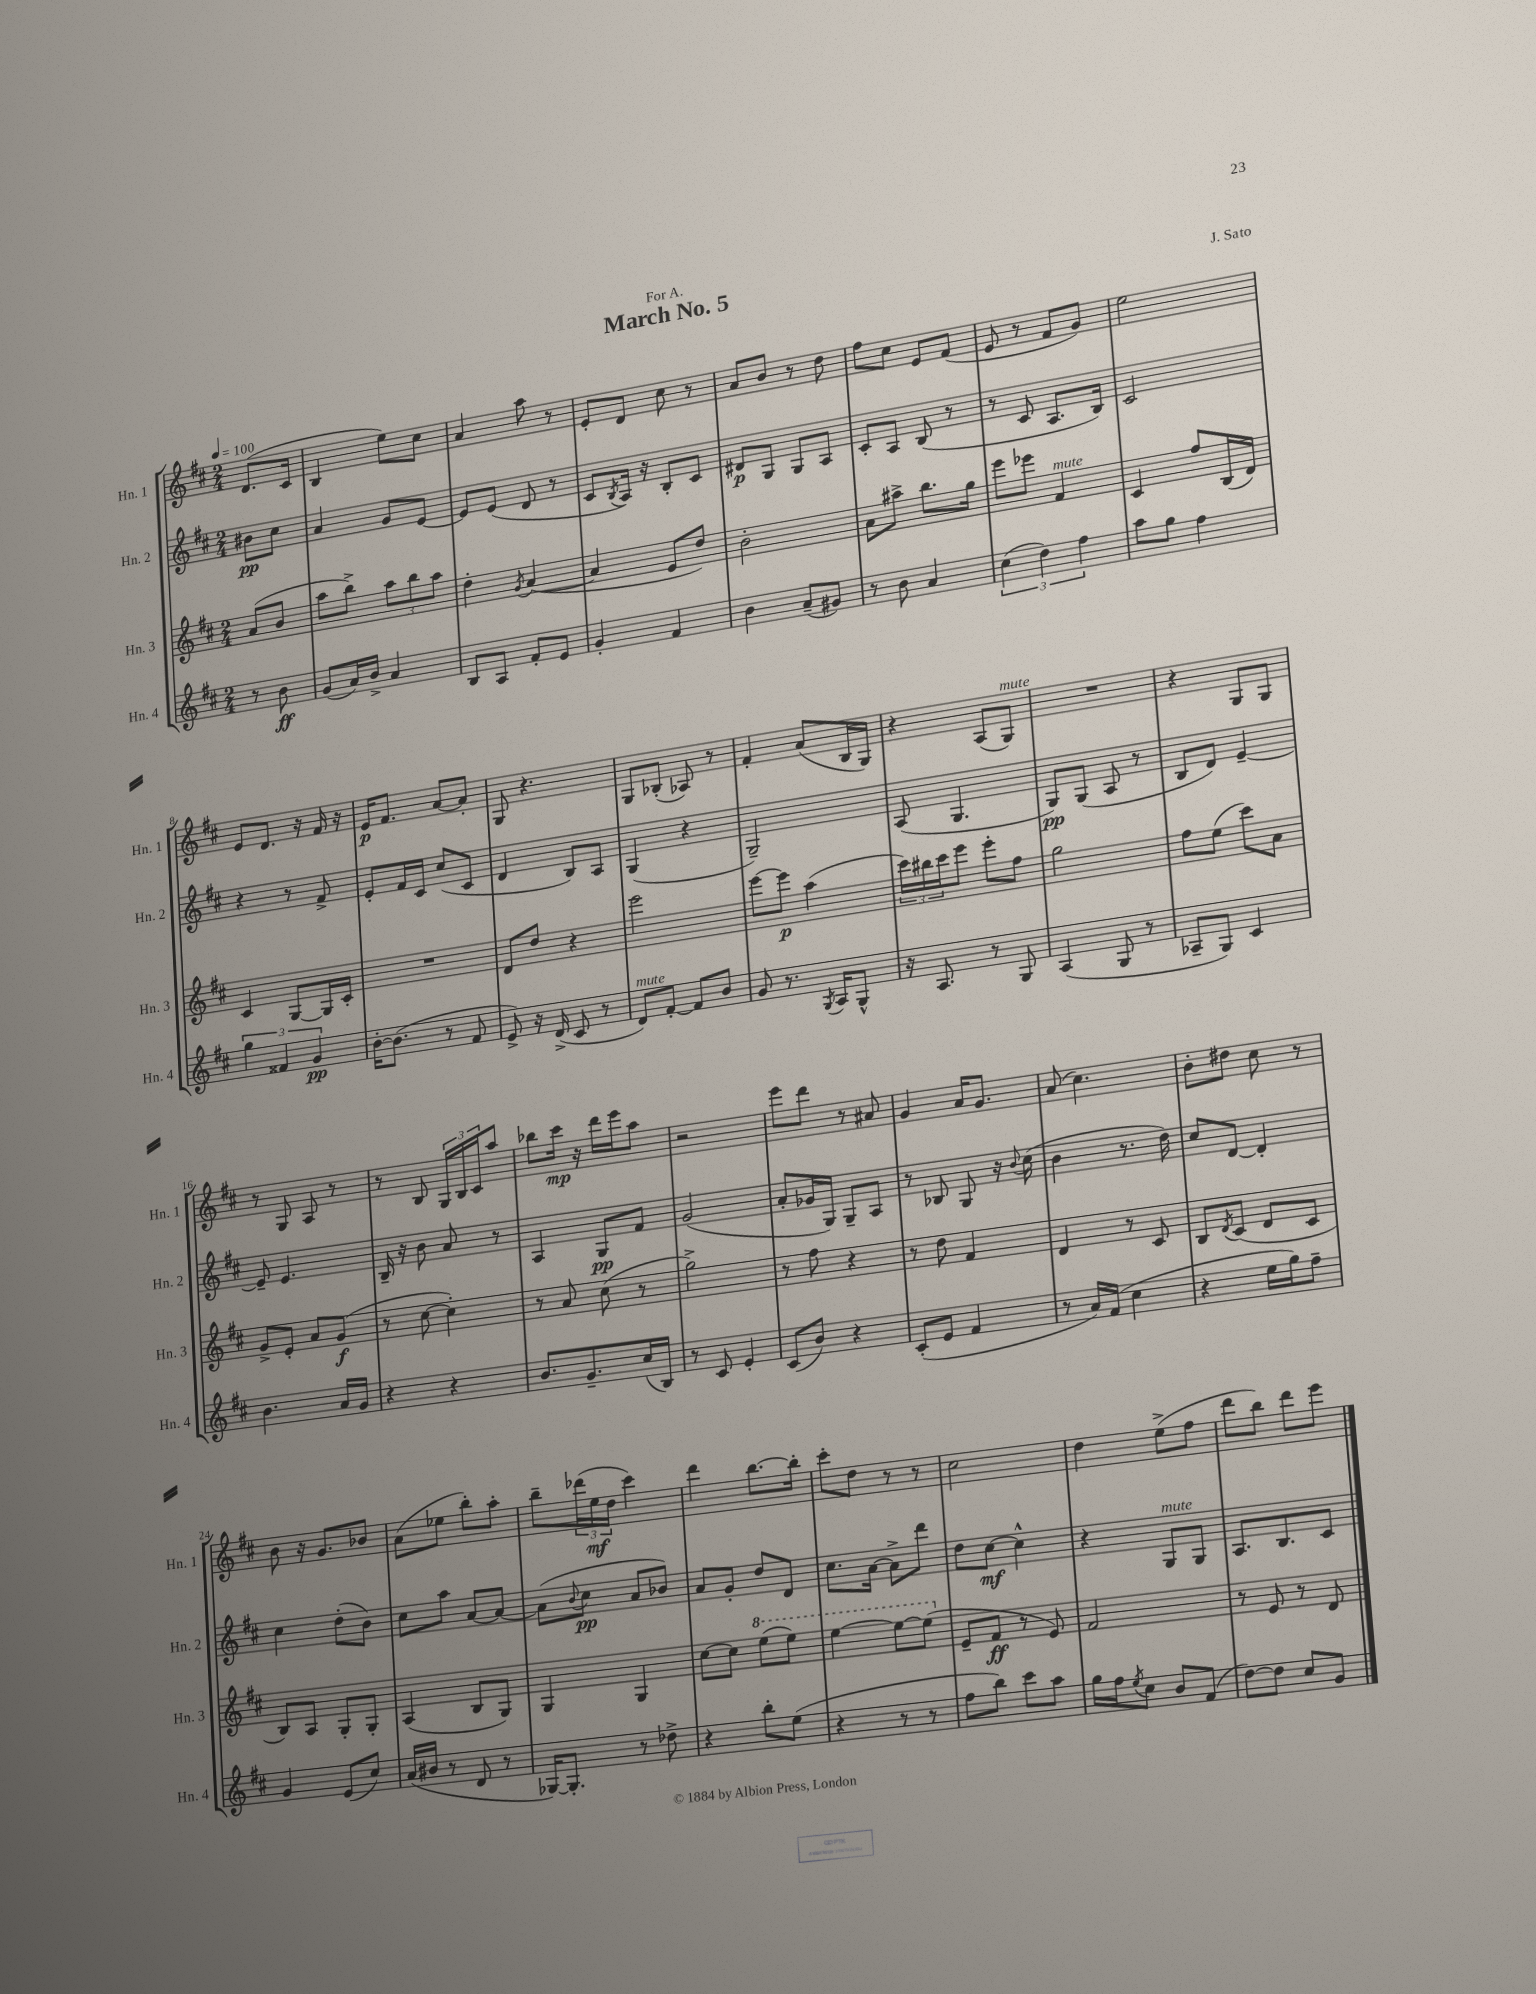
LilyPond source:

\header { title = "March No. 5" composer = "J. Sato" dedication = "For A." }
<<
\new StaffGroup <<
\new Staff = "s0" \with { instrumentName = "Hn. 1" shortInstrumentName = "Hn. 1" } {
    \clef treble \key d \major \numericTimeSignature \time 2/4 \partial 4 \tempo 4 = 100
    d'8.( cis'16 |
    b4 e''8) cis''8 |
    a'4 a''8 r8 |
    e'8-. d'8 cis''8 r8 |
    a'8 b'8 r8 d''8 |
    fis''8 cis''8 e'8 fis'8( |
    e'8 r8 fis'8 g'8) |
    e''2 |
    e'8 d'8. r16 fis'16 r16 |
    e'16\p fis'8. a'8~ a'8-. |
    g8 r4. |
    g8 bes8-.( aes8) r8 |
    fis'4-. a'8( b16 g16) |
    r4 a8( g8^\markup { \italic "mute" }) |
    R2 |
    r4 g8 g8 |
    r8 g8 a8 r8 |
    r8 b8 \tuplet 3/2 { g16 b16 cis'16 } a''8 |
    bes''8 cis'''16\mp r16 d'''16 e'''16 a''8 |
    r2 |
    e'''8 d'''8 r8 ais'8 |
    g'4 a'16 g'8. |
    a'8( cis''4.) |
    b'8-. dis''8 cis''8 r8 |
    b'8 r16 g'8. bes'8 |
    a'8( ees''8 b''8-.) a''8-. |
    b''8-- \tuplet 3/2 { des'''16( e''16\mf d''16 } cis'''4) |
    d'''4 b''8.~ b''16-. |
    cis'''8-. d''8 r8 r8 |
    cis''2 |
    d''4 e''8->( fis''8 |
    d'''8 b''8) d'''8 e'''8 \bar "|." |
}
\new Staff = "s1" \with { instrumentName = "Hn. 2" shortInstrumentName = "Hn. 2" } {
    \clef treble \key d \major \numericTimeSignature \time 2/4 \partial 4
    bis'8\pp cis''8 |
    a'4 g'8 e'8~ |
    e'8 e'8( d'8 r8 |
    cis'8 \acciaccatura { b8 } a16) r16 b8-. cis'8 |
    dis'8\p g8 g8 a8 |
    cis'8-. a8 b8( r8 |
    r8 cis'8 a8. b16) |
    cis'2 |
    r4 r8 fis'8-> |
    e'8-. fis'16 cis'16 cis''8( cis'8 |
    d'4 b8) a8 |
    g4( r4 |
    g2--) |
    a8( g4. |
    g8\pp) g8( a8 r8 |
    b8 d'8) e'4~-- |
    e'8-- e'4. |
    b16-- r16 b'8 a'8 r8 |
    a4 g8\pp fis'8 |
    g'2( |
    a'8-. ges'16 g16) g8-- a8 |
    r8 bes8 g8 r16 \appoggiatura { b'8 } cis''16( |
    b'4 r8. d''16) |
    cis''8 d'8~ d'4-. |
    cis''4 d''8-.( b'8) |
    cis''8 a''8 a'8~ a'8~ |
    a'8( \appoggiatura { b'8 } cis''8\pp a'8 bes'8) |
    a'8 g'8-. d''8 d'8 |
    cis''8. a'16~ a'8-> d'''8 |
    d''8 cis''8~\mf cis''4-^ |
    r4 g8^\markup { \italic "mute" } g8 |
    a8. b8. cis'8 \bar "|." |
}
\new Staff = "s2" \with { instrumentName = "Hn. 3" shortInstrumentName = "Hn. 3" } {
    \clef treble \key d \major \numericTimeSignature \time 2/4 \partial 4
    a'8( b'8 |
    a''8 b''8->) \tuplet 3/2 { a''8 b''8 a''8 } |
    d''4-. \acciaccatura { g'8 } a'4~( |
    a'4 e'8 d''8) |
    b'2-. |
    a'8 ais''8-> b''8. g''16 |
    e'''8 ees'''8 fis'4^\markup { \italic "mute" } |
    cis'4 fis''8 b16( d'16) |
    cis'4 g8~ g16 cis'16-. |
    R2 |
    d'8 d''8 r4 |
    e'''2 |
    e'''8~ e'''8\p a''4( |
    \tuplet 3/2 { cis'''16) bis''16 cis'''16 } e'''8 e'''8-. fis''8 |
    g''2 |
    fis''8 e''8( cis'''8) a'8 |
    g'8-> e'8-. a'8 g'8\f( |
    r8 cis''8~ cis''4-.) |
    r8 a'8 cis''8( r8 |
    g''2->) |
    r8 fis''8 r4 |
    r8 d''8 fis'4 |
    d'4 r8 cis'8 |
    b8 \acciaccatura { d'8 } cis'8( d'8 cis'8 |
    b8) a8 g8-. g8-. |
    a4( b8 g8) |
    g4 g4 |
    cis''8~ cis''8 \ottava #1 e'''8( e'''8) |
    e'''4~ e'''8~ e'''8( \ottava #0 |
    e'8-- fis'8\ff r8 e'8) |
    fis'2 |
    r8 e'8 r8 d'8 \bar "|." |
}
\new Staff = "s3" \with { instrumentName = "Hn. 4" shortInstrumentName = "Hn. 4" } {
    \clef treble \key d \major \numericTimeSignature \time 2/4 \partial 4
    r8 b'8\ff |
    g'8( a'16) b'16-> a'4 |
    b8 a8 fis'8-. e'8 |
    g'4-. fis'4 |
    b'4 a'8--( gis'8) |
    r8 b'8 a'4 |
    \tuplet 3/2 { cis''4( d''4) fis''4 } |
    a''8 g''8 fis''4 |
    \tuplet 3/2 { g''4 fisis'4 g'4\pp } |
    b'16~-. b'8.( r8 fis'8 |
    e'8->) r16 d'16->( cis'8 r8 |
    d'8^\markup { \italic "mute" }) fis'8~-. fis'8 b'8 |
    g'8 r8. \acciaccatura { g8 } a16 g8-^ |
    r16 a8. r8 g8 |
    a4( g8 r8 |
    aes8-- g8) cis'4 |
    b'4. a'16 g'16 |
    r4 r4 |
    b'8. g'8.-- cis''16( b16) |
    r8 cis'8 e'4-. |
    cis'8( b'8) r4 |
    cis'8-.( e'8 fis'4 |
    r8 a'16) fis'16( cis''4 |
    r4 e''16 g''16) fis''8-- |
    g'4 e'8( cis''8) |
    a'16( bis'16 r8 d'8 r8 |
    ges16~) ges8.-. r8 des''8-> |
    r4 b''8-. e''8( |
    r4 r8 r8 |
    fis''8 b''8) cis'''8 a''8 |
    g''16 fis''16 \acciaccatura { e''8 } cis''8 b'8 fis'8( |
    d''8~) d''8 cis''8 g'8 \bar "|." |
}
>>
>>
